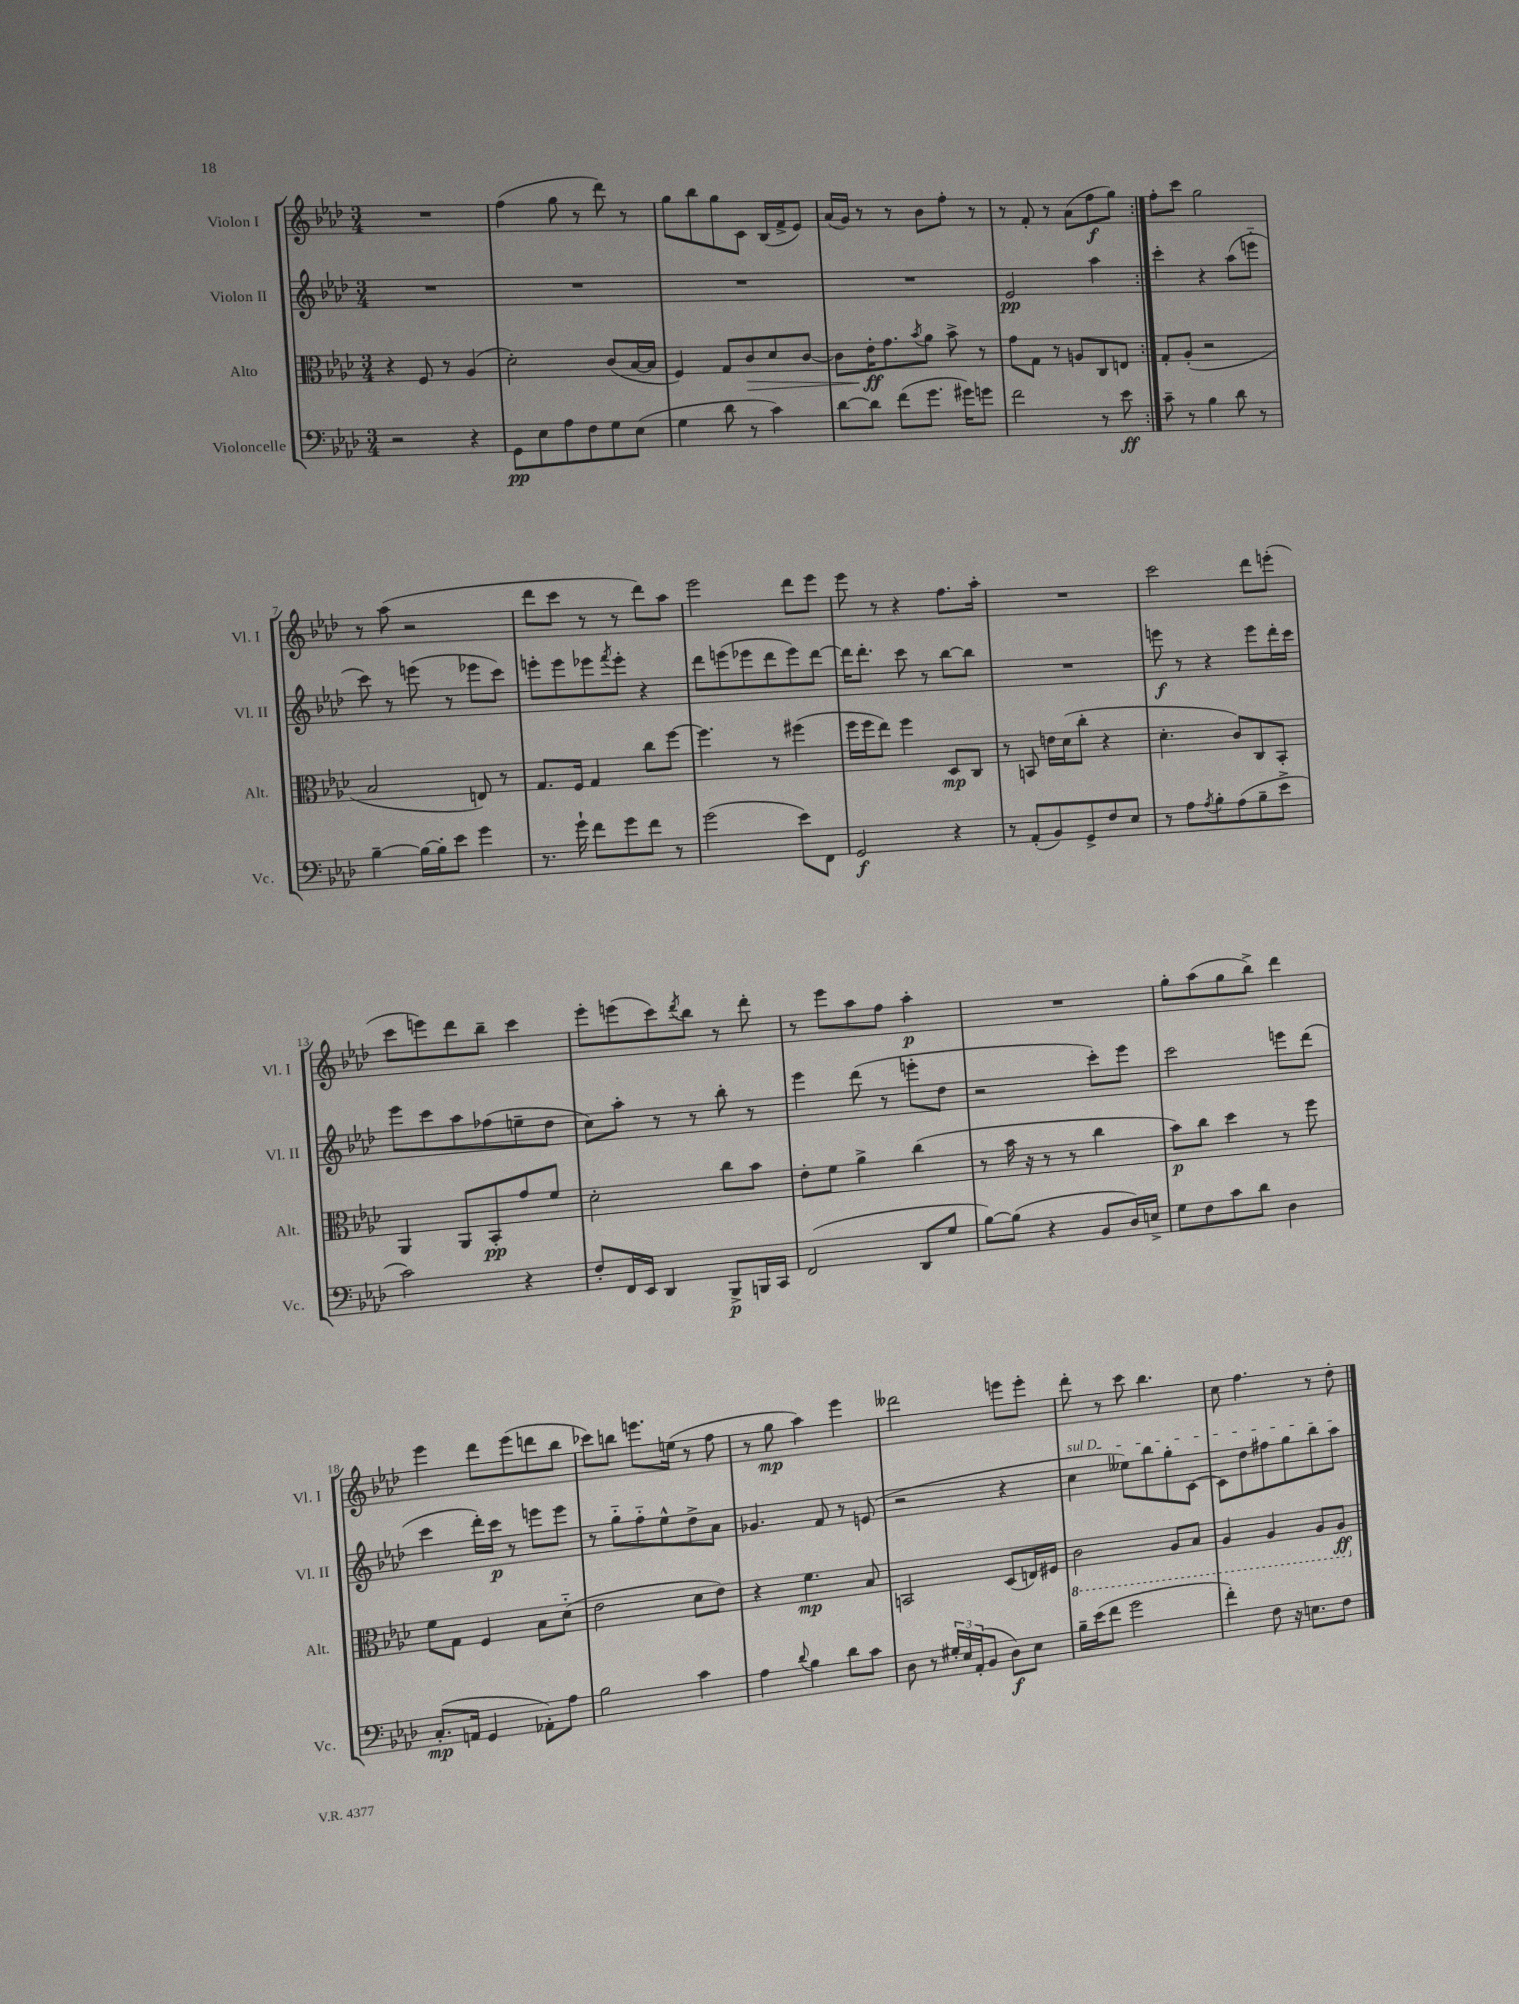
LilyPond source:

<<
\new StaffGroup <<
\new Staff = "s0" \with { instrumentName = "Violon I" shortInstrumentName = "Vl. I" } {
    \clef treble \key aes \major \numericTimeSignature \time 3/4
    \repeat volta 2 { R2. |
    f''4( g''8 r8 des'''8) r8 |
    g''8 bes''8 g''8 c'8 bes16( f'16-> ees'8) |
    aes'16( g'16) r8 r8 bes'8 f''8-. r8 |
    r8 f'8-. r8 aes'8( f''8\f g''8) | }
    f''8-. c'''8 g''2 |
    r8 aes''8( r2 |
    des'''8 c'''8 r8 r8 des'''8) aes''8 |
    ees'''2 des'''8 ees'''8 |
    ees'''8 r8 r4 f''8. aes''16-. |
    R2. |
    c'''2 des'''8 e'''8-.( |
    c'''8 e'''8) des'''8 bes''8-- c'''4 |
    ees'''8-. e'''8( c'''8) \acciaccatura { des'''8 } bes''8 r8 des'''8-. |
    r8 ees'''8 aes''8 f''8 aes''4-.\p |
    R2. |
    g''8-. aes''8( g''8 bes''8->) des'''4 |
    ees'''4 des'''8 ees'''8( d'''8 bes''8 |
    ces'''8) b''8 e'''8. e''16( r8 f''8 |
    r8 g''8\mp aes''4) ees'''4 |
    deses'''2 e'''8 e'''8-. |
    des'''8-. r8 c'''8 bes''4. |
    c''8 f''4. r8 des''8-. \bar "|." |
}
\new Staff = "s1" \with { instrumentName = "Violon II" shortInstrumentName = "Vl. II" } {
    \clef treble \key aes \major \numericTimeSignature \time 3/4
    \repeat volta 2 { R2. |
    R2. |
    R2. |
    R2. |
    ees'2\pp aes''4 | }
    c'''4-. r4 aes''8( e'''8-_ |
    c'''8) r8 e'''8( r8 ees'''8 c'''8) |
    e'''8-. e'''8 ees'''8 \acciaccatura { f'''8 } ees'''8-. r4 |
    des'''8 e'''8( ees'''8 des'''8 ees'''8) des'''8~ |
    des'''16 des'''8.-. c'''8 r8 bes''8~ bes''8 |
    R2. |
    e'''8\f r8 r4 e'''8 des'''16-. c'''16 |
    ees'''8 c'''8 aes''8 fes''8( e''8-- des''8 |
    c''8) aes''8-. r8 r8 bes''8-. r8 |
    ees'''4 des'''8( r8 e'''8-. des''8 |
    r2 c'''8-.) ees'''8 |
    c'''2 e'''8 des'''8( |
    c'''4 des'''16-.) c'''16\p r8 e'''8 e'''8 |
    r8 g''8-_ f''8-_ ees''8-^ des''8-> aes'8 |
    ges'4. f'8 r8 e'8( |
    r2 r4 |
    \once \override TextSpanner.bound-details.left.text = \markup { \italic "sul D" } c''4\startTextSpan eeses''8) bes''8 g''8-. c'8~ |
    c'8 des''8 fis''8 g''8 bes''8 aes''8\stopTextSpan \bar "|." |
}
\new Staff = "s2" \with { instrumentName = "Alto" shortInstrumentName = "Alt." } {
    \clef alto \key aes \major \numericTimeSignature \time 3/4
    \repeat volta 2 { r4 f8 r8 aes4( |
    des'2-.) c'8( bes16~ bes16 |
    f4) g8 c'8\> des'8 c'8~ |
    c'8 ees'16-.\ff\! g'8. \acciaccatura { bes'8 } aes'8 bes'8-> r8 |
    g'8 g8 r8 a8 c8 e8 | }
    g8-. aes8-.( r2 |
    bes2 e8) r8 |
    g8. f16 g4 c''8 f''8~ |
    f''4. r8 fis''4( |
    f''16 f''16 ees''8) f''4 des8\mp c8 |
    r8 b,8 e'16 des'16( c''8-. r4 |
    des'4.-. c'8) c8 bes,8-. |
    aes,4 aes,8 bes,8-.\pp g'8 f'8 |
    des'2-. c''8 bes'8 |
    ees'8-. f'8 aes'4-> c''4( |
    r8 bes'16 r16 r8 r8 c''4 |
    bes'8\p) c''8 des''4 r8 f''8 |
    f'8 g8 f4 bes8 des'8-_( |
    ees'2 des'8 ees'8) |
    r4 f'4.\mp bes8 |
    b,2 des8( e16) fis16 |
    \ottava #-1 c2 aes,8 bes,8 |
    aes,4 aes,4 aes,8 aes,8\ff \ottava #0 \bar "|." |
}
\new Staff = "s3" \with { instrumentName = "Violoncelle" shortInstrumentName = "Vc." } {
    \clef bass \key aes \major \numericTimeSignature \time 3/4
    \repeat volta 2 { r2 r4 |
    g,8\pp ees8 aes8 f8 g8 ees8( |
    g4 des'8 r8 c'4) |
    des'8~ des'8 f'8( g'8. gis'16) g'8 |
    f'2 r8 ees'8\ff | }
    c'8-- r8 bes4 des'8 r8 |
    bes4~-- bes16~ bes16-. ees'8 g'4 |
    r8. g'16-! f'8 g'8 f'8 r8 |
    g'2( ees'8) f,8 |
    g,2\f r4 |
    r8 aes,8-.( bes,8) g,8-> f8 ees8 |
    r8 aes8 \acciaccatura { aes8 } bes8-. aes8( bes8-- ees'8-> |
    c'2) r4 |
    f8-. f,16 ees,16 des,4 bes,,8->\p b,,16 c,16 |
    f,2( des,8 g8 |
    bes8~) bes8( r4 bes,8 des16) e16-> |
    g8 f8 c'8 des'8 des4 |
    c8.-.\mp( a,16 g,4 aes,8-.) aes8 |
    bes2 c'4 |
    aes4 \appoggiatura { des'8 } bes4 des'8 c'8 |
    des8 r8 \tuplet 3/2 { gis16-. ees16 aes,16-.( } bes,8 des8\f) ees8 |
    bes16-- ees'16( f'8 g'2 |
    f'4-.) f8 r16 e8. f8 \bar "|." |
}
>>
>>
